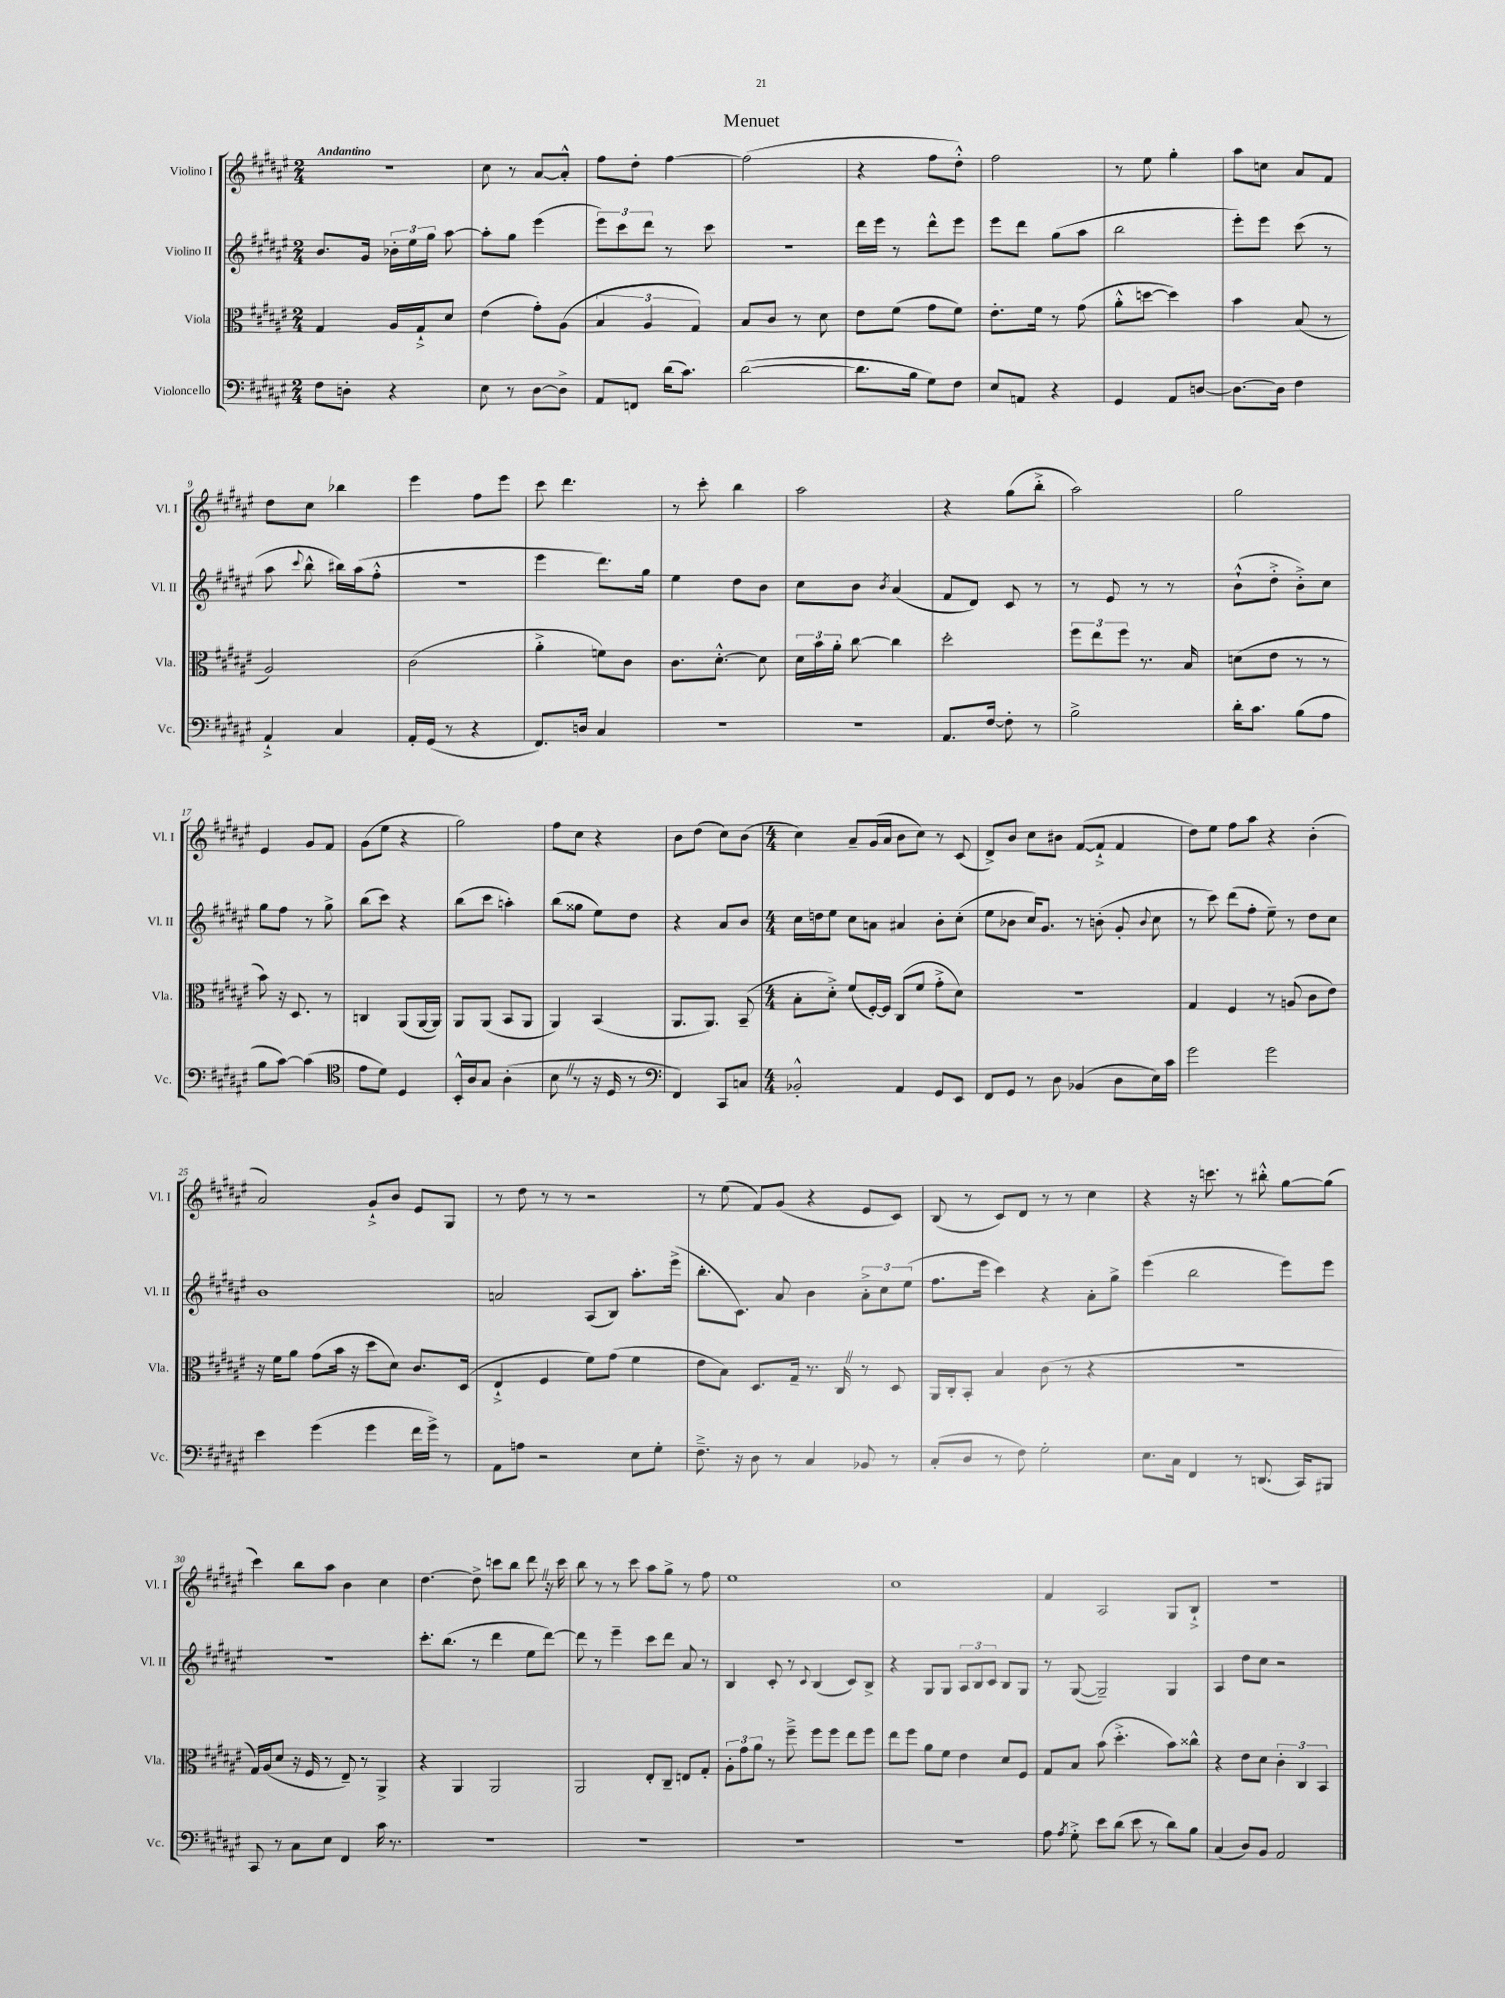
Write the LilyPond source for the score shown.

\header { title = "Menuet" }
<<
\new StaffGroup <<
\new Staff = "s0" \with { instrumentName = "Violino I" shortInstrumentName = "Vl. I" } {
    \clef treble \key fis \major \numericTimeSignature \time 2/4 \tempo "Andantino"
    \autoBeamOff r2 |
    cis''8 r8 ais'8[~ ais'8]-.-^ |
    fis''8[ dis''8]-. fis''4~ |
    fis''2( |
    r4 fis''8[ dis''8]-.-^) |
    fis''2 |
    r8 eis''8 gis''4-. |
    ais''8[ c''8] ais'8[ fis'8] |
    dis''8[ cis''8] bes''4 |
    eis'''4 fis''8[ eis'''8] |
    cis'''8 dis'''4. |
    r8 cis'''8-. b''4 |
    ais''2 |
    r4 gis''8[( b''8]-.-> |
    ais''2) |
    gis''2 |
    eis'4 gis'8[ fis'8] |
    gis'8[( eis''8] r4 |
    gis''2) |
    fis''8[ cis''8] r4 |
    b'8[ dis''8]( cis''8[) b'8]( |
    \numericTimeSignature \time 4/4 cis''4) ais'8[-- gis'16( ais'16] b'8[ cis''8]) r8 cis'8( |
    dis'8[->) b'8] cis''8[ bis'8] fis'8[~( fis'8]-!-> fis'4 |
    dis''8[) eis''8] fis''8[ ais''8] r4 b'4-.( |
    ais'2) gis'8[-!-> b'8] eis'8[ gis8] |
    r8 dis''8 r8 r8 r2 |
    r8 eis''8( fis'8[) gis'8]( r4 eis'8[ cis'8]) |
    b8( r8 cis'8[) dis'8] r8 r8 cis''4 |
    r4 r16 c'''8. r8 bis''8-.-^ gis''8[~ gis''8]( |
    cis'''4) b''8[ ais''8] b'4 cis''4 |
    dis''4.~ dis''8-> c'''8[ b''8] dis'''8 \once \override BreathingSign.text = \markup { \musicglyph "scripts.caesura.straight" } \breathe r16 c'''16 |
    b''8 r8 r8 cis'''8 ais''8[ gis''8]-> r8 fis''8 |
    eis''1 |
    cis''1 |
    fis'4 ais2 gis8[ b8]-!-> |
    r1 \bar "|." |
}
\new Staff = "s1" \with { instrumentName = "Violino II" shortInstrumentName = "Vl. II" } {
    \clef treble \key fis \major \numericTimeSignature \time 2/4
    \autoBeamOff b'8.[ gis'16] \tuplet 3/2 { bes'16[-. eis''16 gis''16] } ais''8~ |
    ais''8[-. gis''8] eis'''4( |
    \tuplet 3/2 { eis'''8[) cis'''8 dis'''8] } r8 cis'''8 |
    r2 |
    dis'''16[ eis'''16] r8 dis'''8[-^ eis'''8] |
    eis'''8[ dis'''8] gis''8[( ais''8] |
    b''2 |
    eis'''8[-.) eis'''8] cis'''8( r8 |
    ais''8 \appoggiatura { cis'''8 } b''8-^ bis''16[) ais''16( fis''8]-.-^ |
    R2 |
    eis'''4 dis'''8.[) gis''16] |
    eis''4 dis''8[ b'8] |
    cis''8[ b'8] \acciaccatura { b'8 } ais'4( |
    fis'8[ dis'8]) cis'8 r8 |
    r8 eis'8 r8 r8 |
    b'8[-!-^( dis''8]-.-> b'8[-.->) cis''8] |
    gis''8[ fis''8] r8 gis''8-> |
    b''8[( cis'''8]) r4 |
    b''8[( cis'''8] a''4-.) |
    b''8[( gisis''8] eis''8[) dis''8] |
    r4 ais'8[ b'8] |
    \numericTimeSignature \time 4/4 cis''16[ d''16 eis''8] cis''8[ a'8] ais'4 b'8[-. cis''8]-.( |
    eis''8[ bes'8] cis''16[) gis'8.] r8 b'8-.( gis'8-. \appoggiatura { b'8 } cis''8 |
    r8 cis'''8) dis'''8[( fis''8]-. eis''8--) r8 dis''8[ cis''8] |
    b'1 |
    a'2 ais8[( b8]) ais''8.[-. eis'''16]->( |
    b''8.[-. cis'8.]) ais'8 b'4 \tuplet 3/2 { ais'8[-.-> cis''8 eis''8]( } |
    fis''8.[ eis'''16] cis'''4) r4 ais'8[-. gis''8]-> |
    eis'''4( b''2 eis'''8[) eis'''8] |
    R1 |
    cis'''8.[-. b''8.]( r8 dis'''4 eis''8[ dis'''8]~) |
    dis'''8 r8 eis'''4-- cis'''8[ dis'''8] ais'8 r8 |
    b4 cis'8-. r8 \appoggiatura { cis'8 } b4( cis'8[) b8]-> |
    r4 gis8[ gis8] \tuplet 3/2 { ais8[ b8 cis'8] } b8[ gis8] |
    r8 gis8~( gis2--) gis4 |
    ais4 dis''8[ cis''8] r2 \bar "|." |
}
\new Staff = "s2" \with { instrumentName = "Viola" shortInstrumentName = "Vla." } {
    \clef alto \key fis \major \numericTimeSignature \time 2/4
    \autoBeamOff gis4 ais16[ gis16-!-> dis'8] |
    eis'4( gis'8[-.) ais8]( |
    \tuplet 3/2 { b4 ais4 gis4) } |
    b8[ cis'8] r8 dis'8 |
    eis'8[ fis'8]( gis'8[ fis'8]) |
    eis'8.[-. fis'16] r8 gis'8( |
    ais'8[-.-^ d''8]~ d''4) |
    b'4 b8( r8 |
    ais2) |
    cis'2( |
    ais'4-.-> f'8[) cis'8] |
    cis'8.[ dis'8.]~-.-^ dis'8 |
    \tuplet 3/2 { dis'16[ b'16 ais'16]-. } cis''8~ cis''4 |
    dis''2-. |
    \tuplet 3/2 { fis''8[ eis''8 fis''8] } r8. b16 |
    d'8[( eis'8] r8 r8 |
    b'8) r16 dis8. r8 |
    c4 ais,8[( ais,16~ ais,16]) |
    ais,8[ ais,8]( b,8[ ais,8] |
    ais,4) b,4( |
    ais,8.[ ais,8.]) b,8--( |
    \numericTimeSignature \time 4/4 b8[-. dis'8]-.->) fis'8[( fis16~-.) fis16] cis8[( fis'8] gis'8[-.-> dis'8]) |
    R1 |
    gis4 fis4 r8 a8( cis'8[ eis'8]) |
    r16 fis'16[ ais'8] gis'8[( b'16] r16 dis''8[ dis'8]) cis'8.[ dis16]( |
    eis4-!-> fis4 fis'8[) gis'8]( fis'4 |
    eis'8[ b8]) dis8.[ gis16]-- r8. cis16 \once \override BreathingSign.text = \markup { \musicglyph "scripts.caesura.straight" } \breathe r8 dis8 |
    ais,16[ cis16-. b,8]-. b4 cis'8( r8 r4 |
    R1 |
    gis16[) ais16( dis'8] r16 fis16 r8 eis8--) r8 ais,4-> |
    r4 ais,4 ais,2 |
    ais,2 eis8[-. cis8]-- e8[ gis8]-. |
    \tuplet 3/2 { ais8[-. gis'8 ais'8] } r8 fis''8---> fis''8[ fis''8] eis''8[ fis''8] |
    eis''8[ fis''8] ais'8[ fis'8] eis'4 dis'8[ fis8] |
    gis8[ b8] b'8( dis''4.-.-> b'8[) cisis''8]-^ |
    r4 eis'8[ dis'8] \tuplet 3/2 { cis'4-. cis4 b,4 } \bar "|." |
}
\new Staff = "s3" \with { instrumentName = "Violoncello" shortInstrumentName = "Vc." } {
    \clef bass \key fis \major \numericTimeSignature \time 2/4
    \autoBeamOff fis8[ d8]-. r4 |
    eis8 r8 dis8[~ dis8]-> |
    ais,8[ f,8] dis'16[( cis'8.]) |
    dis'2~( |
    dis'8.[ b16] gis8[) fis8] |
    eis8[ a,8] r4 |
    gis,4 ais,8[ d8]~ |
    d8.[~ d16] fis4 |
    ais,4-!-> cis4 |
    ais,16[-. gis,16]( r8 r4 |
    fis,8.[) d16] cis4 |
    R2 |
    r2 |
    ais,8.[ fis16]~ fis8-. r8 |
    b2-> |
    dis'16[-. cis'8.] b8[( ais8] |
    b8[ cis'8]~) cis'4( |
    \clef tenor eis'8[ dis'8]) dis4 |
    b,16[-.-^ ais16 gis8] ais4-.( |
    b8 \once \override BreathingSign.text = \markup { \musicglyph "scripts.caesura.straight" } \breathe r8 r16 dis16 r8 |
    \clef bass fis,4) cis,8[ c8] |
    \numericTimeSignature \time 4/4 bes,2-.-^ ais,4 gis,8[ eis,8] |
    fis,8[ gis,8] r8 dis8 bes,4( dis8[ eis16) cis'16] |
    gis'2 gis'2 |
    eis'4 gis'4( gis'4 fis'16[ gis'16]->) r8 |
    ais,8[ a8] r2 eis8[ gis8]-. |
    fis8.---> r16 dis8 r8 cis4 bes,8 r8 |
    cis8[-.( dis8] r8 fis8) gis2-. |
    eis8.[ cis16] fis,4 r8 d,8.( cis,16[) bis,,8] |
    cis,8 r8 cis8[ eis8] fis,4 cis'16 r8. |
    R1 |
    R1 |
    R1 |
    R1 |
    ais8 \acciaccatura { ais8 } gis8-.-> eis'8[ dis'8]( eis'8 r8 dis'8[) b8] |
    cis4( dis8[) b,8] ais,2 \bar "|." |
}
>>
>>
